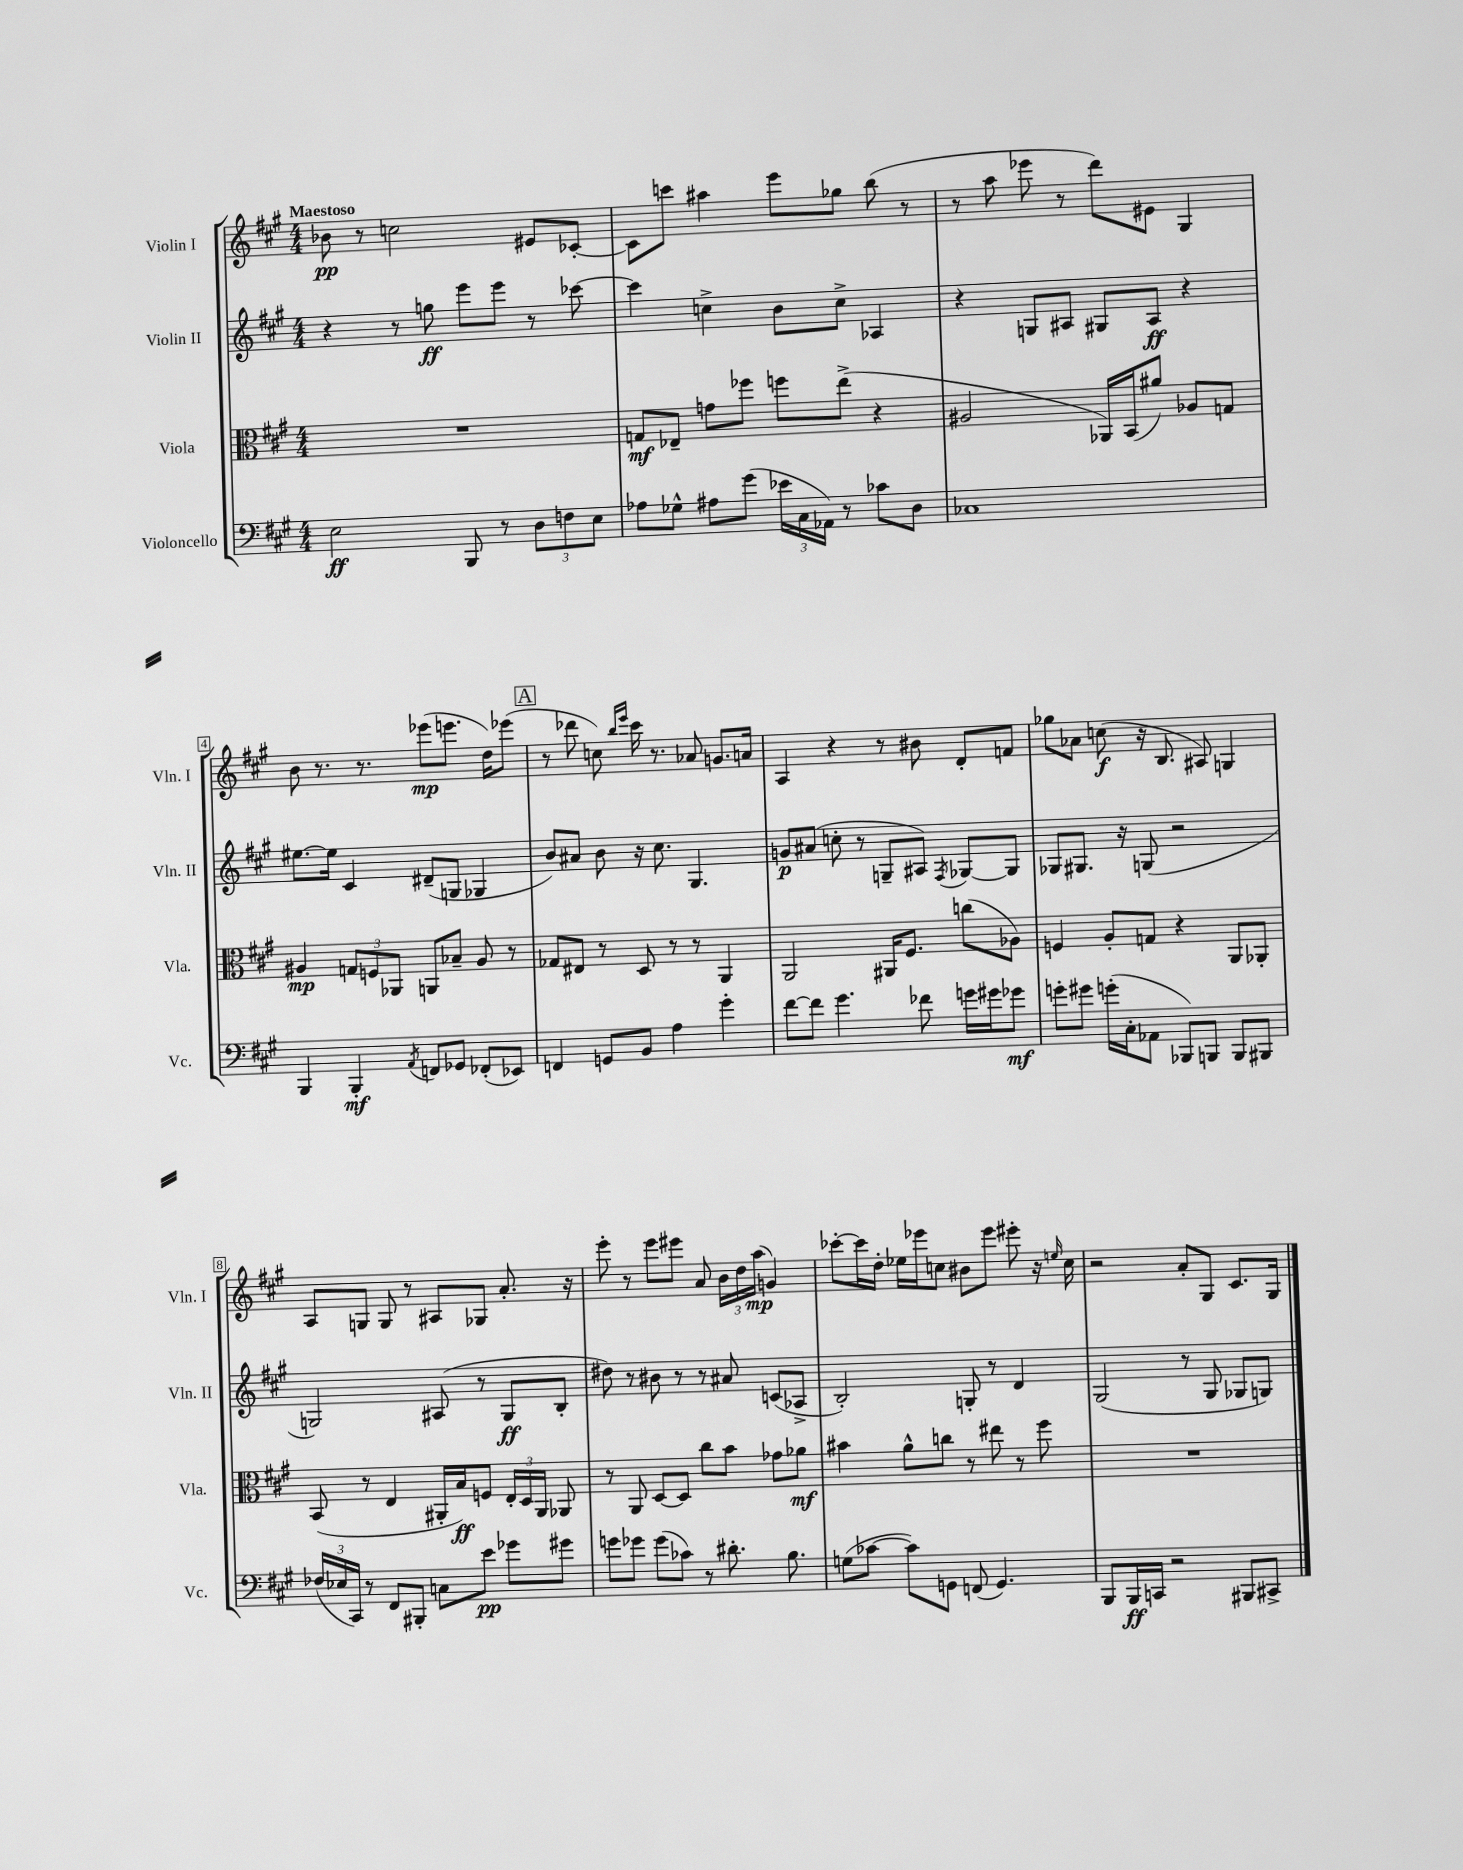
<<
\new StaffGroup <<
\new Staff = "s0" \with { instrumentName = "Violin I" shortInstrumentName = "Vln. I" } {
    \clef treble \key a \major \numericTimeSignature \time 4/4 \tempo "Maestoso"
    \autoBeamOff bes'8\pp r8 c''2 eis'8[ ces'8]~-. |
    ces'8[ c'''8] ais''4 e'''8[ ges''8] b''8( r8 |
    r8 a''8 ees'''8 r8 d'''8[) eis'8] gis4 |
    b'8 r8. r8. ees'''8[\mp( e'''8.] d''16[) ees'''8]( |
    \mark \markup { \box "A" } r8 des'''8 c''8) \grace { b''16[ e'''16] } cis'''16 r8. aes'8 g'8.[ a'16] |
    a4 r4 r8 bis'8 d'8[-. f'8] |
    ges''8[ aes'8] c''8\f( r16 b8. ais8) g4 |
    a8[ g8] g8 r8 ais8[ ges8] a'8.-. r16 |
    e'''8-. r8 e'''8[ eis'''8] a'8 \tuplet 3/2 { b'16[ d''16 a''16]\mp( } g'4) |
    ces'''8[~-. ces'''16 d''16]-. ees''16[ ees'''16 c''8] bis'8[ ees'''8] eis'''8-. r16 \grace { e''16 } c''16 |
    r2 a'8[-. gis8] cis'8.[ gis16] \bar "|." |
}
\new Staff = "s1" \with { instrumentName = "Violin II" shortInstrumentName = "Vln. II" } {
    \clef treble \key a \major \numericTimeSignature \time 4/4
    \autoBeamOff r4 r8 g''8\ff e'''8[ e'''8] r8 ces'''8~ |
    ces'''4 c''4-> b'8[ c''8]-> aes4 |
    r4 g8[ ais8] gis8[ ais8]\ff r4 |
    eis''8.[~ eis''16] cis'4 dis'8[--( g8] ges4 |
    \mark \markup { \box "A" } b'8[) ais'8] b'8 r16 cis''8. gis4. |
    g'8[\p ais'8]( c''8-. r8 g8[-- ais8]) \acciaccatura { fis8 } ges8[~ ges8] |
    ges8[ gis8.] r16 g8( r2 |
    g2) ais8( r8 g8[\ff b8]-. |
    dis''8) r8 bis'8 r8 r8 ais'8 c'8[( aes8]-> |
    b2-.) g8-. r8 d'4 |
    gis2( r8 gis8 ges8[ g8]) \bar "|." |
}
\new Staff = "s2" \with { instrumentName = "Viola" shortInstrumentName = "Vla." } {
    \clef alto \key a \major \numericTimeSignature \time 4/4
    \autoBeamOff R1 |
    g8[\mf ees8]-- g'8[ fes''8] f''8[ e''8]->( r4 |
    ais2 aes,16[) b,16( ais'8]) aes8[ g8] |
    ais4\mp \tuplet 3/2 { g8[ f8 aes,8] } a,8[ bes8]-- ais8 r8 |
    \mark \markup { \box "A" } ges8[ eis8] r8 d8 r8 r8 a,4 |
    a,2 ais,16[ fis8.] c''8[( aes8]) |
    f4 a8[-. g8] r4 a,8[ aes,8]-. |
    b,8( r8 e4 ais,16[-. b16\ff) f8] \tuplet 3/2 { e16[-. d16 ais,16] } aes,8 |
    r8 a,8 d8[~ d8] cis''8[ b'8] ges'8[ aes'8]\mf |
    bis'4 a'8[-^ c''8] r8 eis''8 r8 fis''8 |
    R1 \bar "|." |
}
\new Staff = "s3" \with { instrumentName = "Violoncello" shortInstrumentName = "Vc." } {
    \clef bass \key a \major \numericTimeSignature \time 4/4
    \autoBeamOff e2\ff b,,8 r8 \tuplet 3/2 { d8[ f8 e8] } |
    aes8[ ges8]-^ ais8[ gis'8]( \tuplet 3/2 { ees'16[ cis16 aes,16]) } r8 ces'8[ d8] |
    ces1 |
    b,,4 b,,4-.\mf \acciaccatura { a,8 } f,8[ ges,8] fes,8[-.( ees,8]) |
    \mark \markup { \box "A" } f,4 g,8[ b,8] a4 gis'4-. |
    fis'8[~ fis'8] gis'4. fes'8 g'16[ gis'16 ges'8]\mf |
    g'8[-. gis'8] g'16[-.( cis16-. aes,8] bes,,8[) b,,8] b,,8[ bis,,8] |
    \tuplet 3/2 { fes16[( ees16 cis,16]) } r8 fis,8[ bis,,8]-. c8[ e'8]\pp ges'8[ gis'8] |
    g'8[ ges'8] ges'8[( ces'8]) r8 dis'8.-. b8. |
    g8[( ces'8]~ ces'8[) g,8] f,8( g,4.) |
    b,,8[ b,,16\ff c,16] r2 bis,,8[ cis,8]-> \bar "|." |
}
>>
>>
\layout { \context { \Score \override BarNumber.stencil = #(make-stencil-boxer 0.1 0.3 ly:text-interface::print) } }
